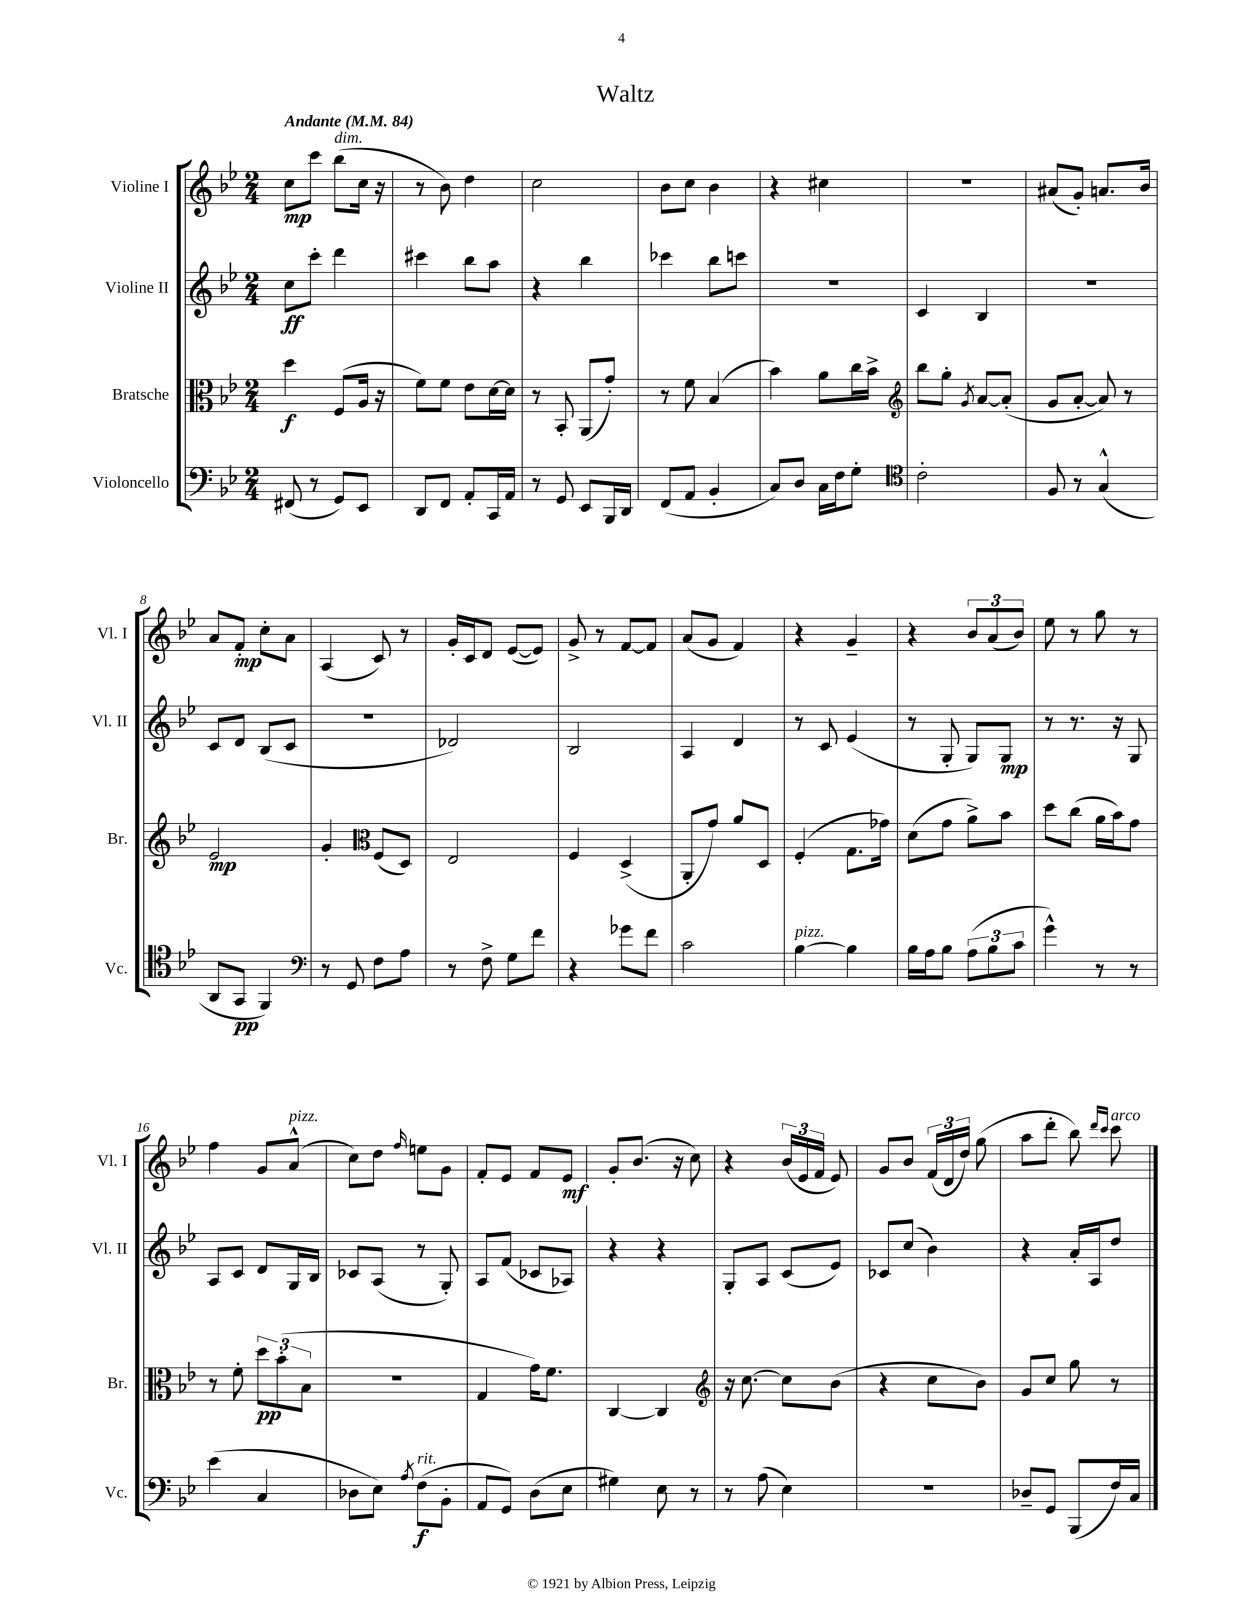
\header { title = "Waltz" }
<<
\new StaffGroup <<
\new Staff = "s0" \with { instrumentName = "Violine I" shortInstrumentName = "Vl. I" } {
    \clef treble \key bes \major \numericTimeSignature \time 2/4 \tempo "Andante" 4 = 84
    \autoBeamOff c''8[\mp c'''8] bes''8[^\markup { \italic "dim." }( c''16] r16 |
    r8 bes'8) d''4 |
    c''2 |
    bes'8[ c''8] bes'4 |
    r4 cis''4 |
    R2 |
    ais'8[( g'8]-.) a'8.[ bes'16] |
    a'8[ f'8]-.\mp c''8[-. a'8] |
    a4( c'8) r8 |
    g'16[-. c'16 d'8] ees'8[~( ees'8]) |
    g'8-> r8 f'8[~ f'8] |
    a'8[( g'8] f'4) |
    r4 g'4-- |
    r4 \tuplet 3/2 { bes'8[ a'8( bes'8]) } |
    ees''8 r8 g''8 r8 |
    f''4 g'8[ a'8]-^^\markup { \italic "pizz." }( |
    c''8[) d''8] \grace { f''16 } e''8[ g'8] |
    f'8[-. ees'8] f'8[ ees'8]\mf |
    g'8[-. bes'8.]( r16 c''8) |
    r4 \tuplet 3/2 { bes'16[( ees'16 f'16] } ees'8) |
    g'8[ bes'8] \tuplet 3/2 { f'16[( d'16 d''16]) } g''8( |
    a''8[ d'''8]-. bes''8) \grace { d'''16[ c'''16] } c'''8^\markup { \italic "arco" } \bar "|." |
}
\new Staff = "s1" \with { instrumentName = "Violine II" shortInstrumentName = "Vl. II" } {
    \clef treble \key bes \major \numericTimeSignature \time 2/4
    \autoBeamOff c''8[\ff c'''8]-. d'''4 |
    cis'''4 bes''8[ a''8] |
    r4 bes''4 |
    ces'''4 bes''8[ c'''8] |
    r2 |
    c'4 bes4 |
    r2 |
    c'8[ d'8] bes8[( c'8] |
    R2 |
    des'2) |
    bes2 |
    a4 d'4 |
    r8 c'8 ees'4( |
    r8 g8-. g8[) g8]\mp |
    r8 r8. r16 g8 |
    a8[ c'8] d'8[ g16 bes16] |
    ces'8[ a8]( r8 g8-.) |
    a8[ f'8]( ces'8[ aes8]) |
    r4 r4 |
    g8[-. a8] c'8[( ees'8]) |
    ces'8[ c''8]( bes'4) |
    r4 a'16[-. a16 d''8] \bar "|." |
}
\new Staff = "s2" \with { instrumentName = "Bratsche" shortInstrumentName = "Br." } {
    \clef alto \key bes \major \numericTimeSignature \time 2/4
    \autoBeamOff d''4\f f8[( a16] r16 |
    f'8[) f'8] ees'8[ d'16~ d'16] |
    r8 bes,8-. a,8[( g'8]-.) |
    r8 f'8 bes4( |
    bes'4) a'8[ c''16 bes'16]-> |
    \clef treble bes''8[ g''8]-. \acciaccatura { g'8 } a'8[~ a'8]-.( |
    g'8[ a'8]~-. a'8) r8 |
    ees'2\mp |
    g'4-. \clef alto f8[( d8]) |
    ees2 |
    f4 d4->( |
    a,8[-. g'8]) a'8[ d8] |
    f4-.( g8.[ ges'16]) |
    d'8[( g'8] a'8[->) bes'8] |
    d''8[ c''8]( a'16[ bes'16) g'8] |
    r8 f'8-. \tuplet 3/2 { d''8[\pp bes'8-.( bes8] } |
    r2 |
    g4 g'16[) f'8.] |
    c4~ c4 |
    \clef treble r16 c''8.~ c''8[ bes'8]( |
    r4 c''8[ bes'8]) |
    g'8[ c''8] g''8 r8 \bar "|." |
}
\new Staff = "s3" \with { instrumentName = "Violoncello" shortInstrumentName = "Vc." } {
    \clef bass \key bes \major \numericTimeSignature \time 2/4
    \autoBeamOff fis,8( r8 g,8[) ees,8] |
    d,8[ f,8] a,8[-. c,16 a,16] |
    r8 g,8 ees,8[ bes,,16 d,16] |
    f,8[( a,8] bes,4-. |
    c8[) d8] c16[ f16 g8]-. |
    \clef tenor c'2-. |
    f8 r8 g4-^( |
    a,8[ g,8]\pp f,4) |
    \clef bass r8 g,8 f8[ a8] |
    r8 f8-> g8[ f'8] |
    r4 ges'8[ f'8] |
    c'2 |
    bes4~^\markup { \italic "pizz." } bes4 |
    bes16[ a16 bes8] \tuplet 3/2 { a8[( bes8 c'8] } |
    g'4-^) r8 r8 |
    ees'4( c4 |
    des8[ ees8]) \acciaccatura { a8 } f8[\f^\markup { \italic "rit." }( bes,8]-. |
    a,8[ g,8]) d8[( ees8] |
    gis4) ees8 r8 |
    r8 a8( ees4) |
    r2 |
    des8[-- g,8] bes,,8[( f16) c16] \bar "|." |
}
>>
>>
